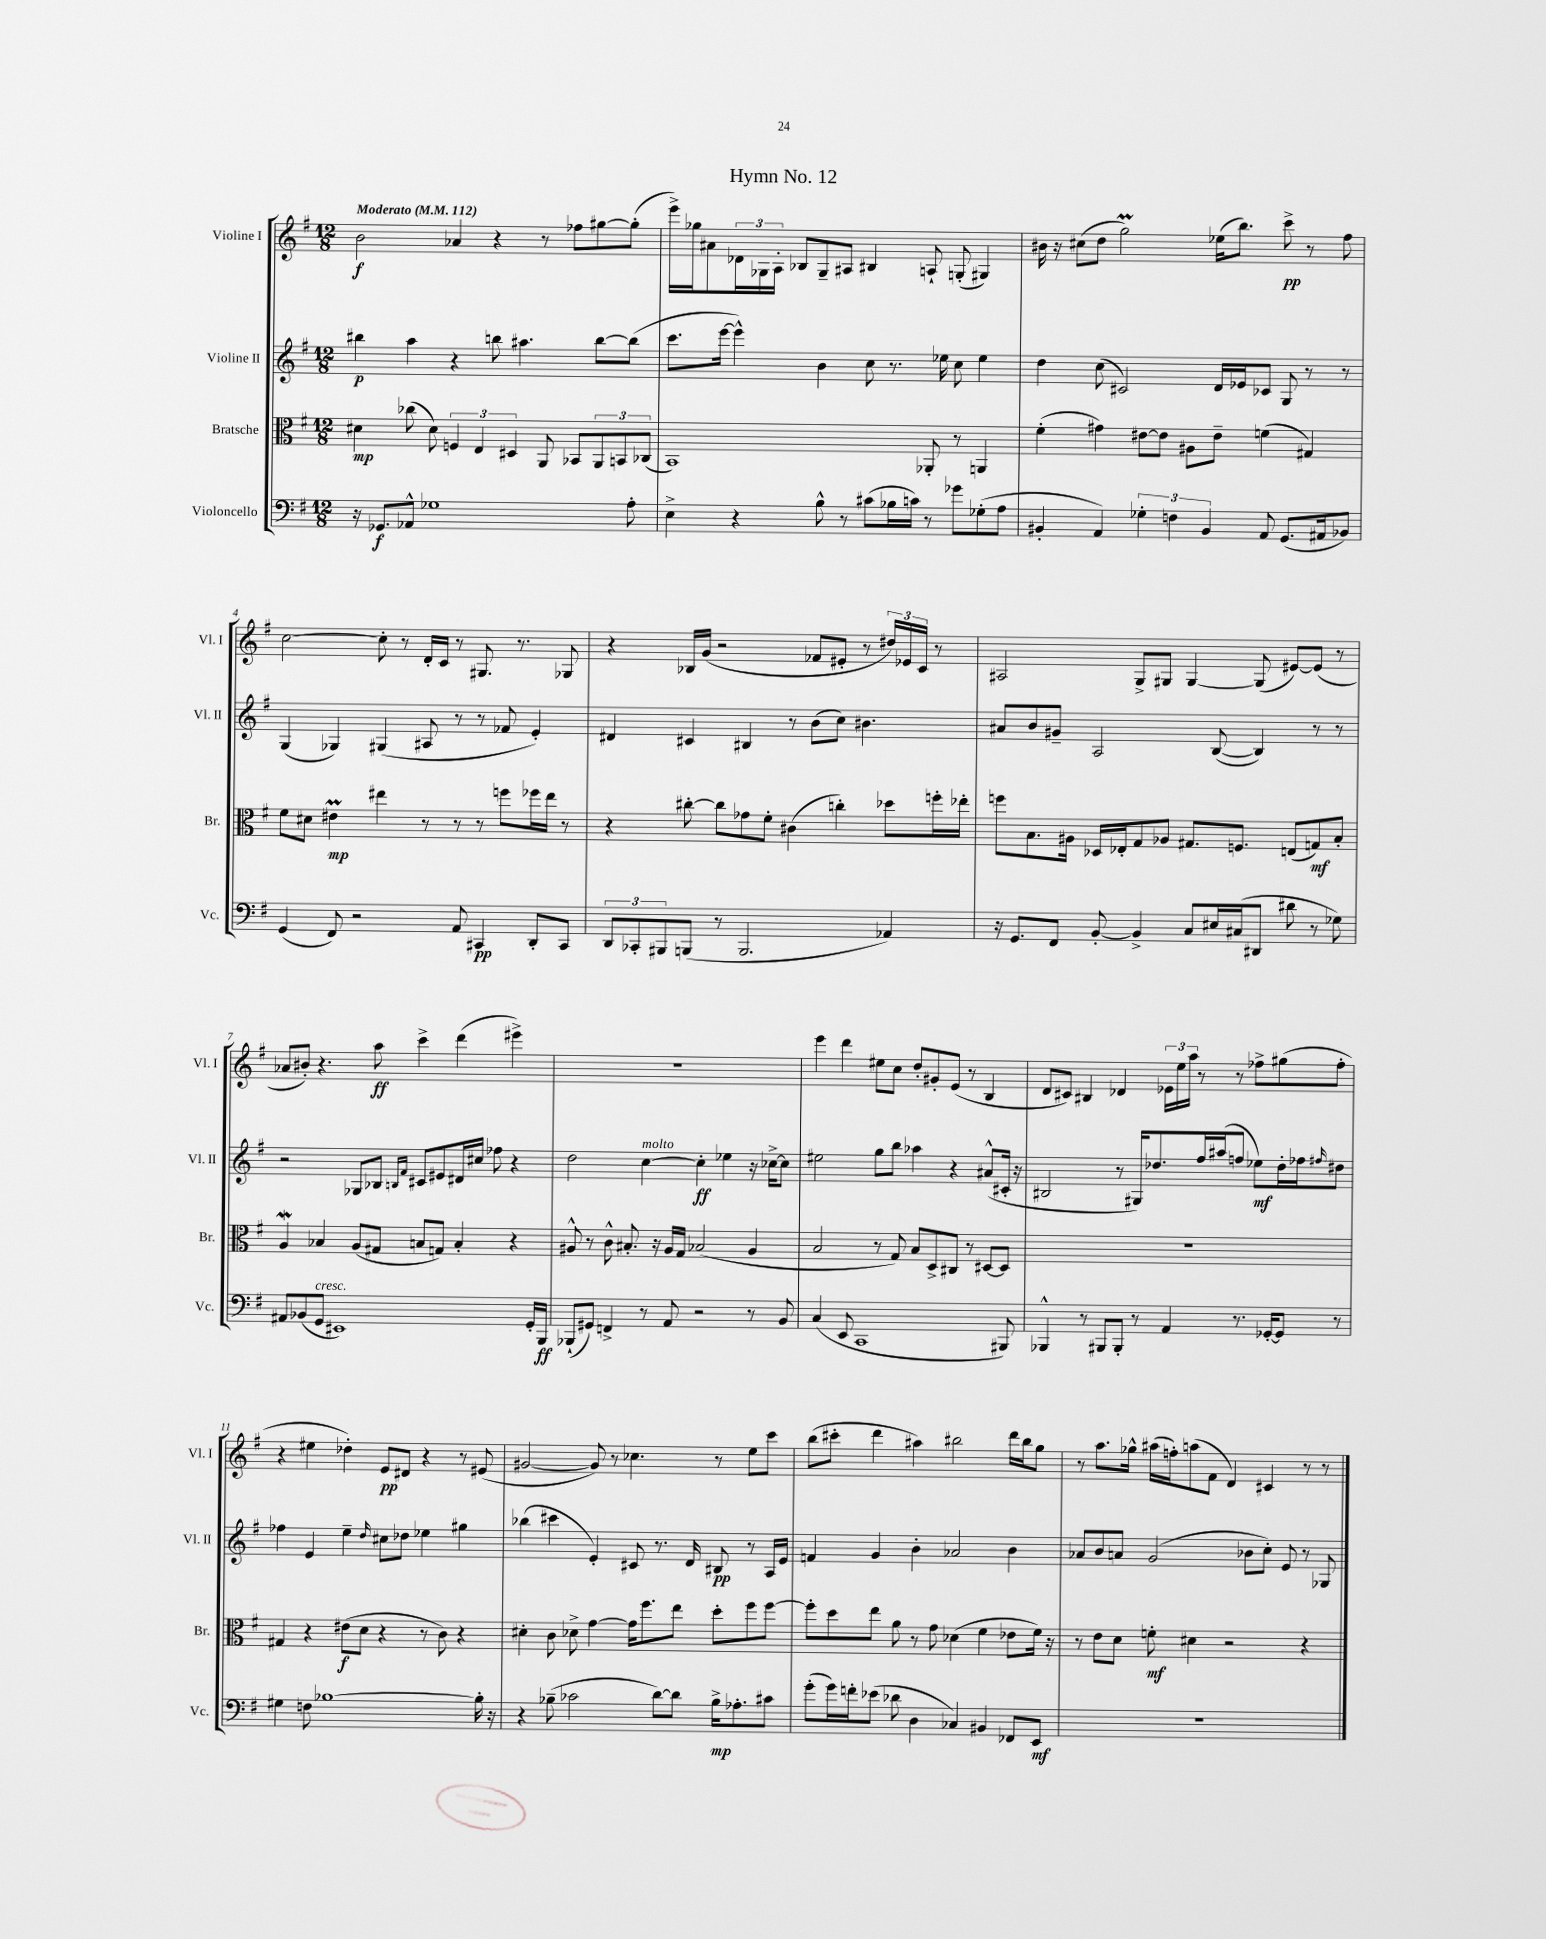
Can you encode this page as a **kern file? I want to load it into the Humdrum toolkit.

**kern	**dynam	**kern	**dynam	**kern	**dynam	**kern	**dynam
*part4	*part4	*part3	*part3	*part2	*part2	*part1	*part1
*staff4	*staff4	*staff3	*staff3	*staff2	*staff2	*staff1	*staff1
*I"Violoncello	*	*I"Bratsche	*	*I"Violine II	*	*I"Violine I	*
*I'Vc.	*	*I'Br.	*	*I'Vl. II	*	*I'Vl. I	*
*clefF4	*	*clefC3	*	*clefG2	*	*clefG2	*
*k[f#]	*	*k[f#]	*	*k[f#]	*	*k[f#]	*
*M12/8	*	*M12/8	*	*M12/8	*	*M12/8	*
*MM112	*	*MM112	*	*MM112	*	*MM112	*
=1	=1	=1	=1	=1	=1	=1	=1
!	!	!	!	!	!	!LO:TX:a:B:t=Moderato	!
16r	.	4d#X\	mp	4bb#X\	p	2b\	f
8.GG-X/L	f	.	.	.	.	.	.
8AA-X^^/J	.	(8cc-X\	.	4aa\	.	.	.
1G-X	.	8d#\)	.	.	.	.	.
.	.	6Fn/	.	4r	.	4a-X/	.
.	.	6E/	.	.	.	.	.
.	.	.	.	8bbn\	.	4r	.
.	.	6D#X/	.	.	.	.	.
.	.	.	.	4.aa#X\	.	.	.
.	.	8AA/	.	.	.	8r	.
.	.	8BB-X/L	.	.	.	8ff-X\L	.
.	.	12AA/	.	[8bb\L	.	[8gg#X\	.
.	.	12BBn/	.	.	.	.	.
8A'\	.	.	.	(8bb\J]	.	(8gg#'\J]	.
.	.	(12C-X/J	.	.	.	.	.
=2	=2	=2	=2	=2	=2	=2	=2
4E^\	.	1BB)	.	8.ccc\L	.	16eee^\LL)	.
.	.	.	.	.	.	16gg-X\J	.
.	.	.	.	.	.	8a#X\	.
.	.	.	.	[16eee\Jk	.	.	.
4r	.	.	.	4eee^^\])	.	24d-X\L	.
.	.	.	.	.	.	24G-X\	.
.	.	.	.	.	.	24A'\JJ	.
.	.	.	.	.	.	8B-X/L	.
8B^^\	.	.	.	4b\	.	8G-~/	.
8r	.	.	.	.	.	8A#X/J	.
(8c#X\L	.	.	.	8cc\	.	4B#X/	.
16B-X\L	.	.	.	8.r	.	.	.
16cn\JJ)	.	.	.	.	.	.	.
8r	.	8AA-X'/	.	.	.	8An`/	.
.	.	.	.	16ee-X\	.	.	.
8g-X\L	.	8r	.	8cc\	.	(8Gn'/	.
(8G-X'\	.	4AAn/	.	4ee-\	.	4G#X/)	.
8A\J	.	.	.	.	.	.	.
=3	=3	=3	=3	=3	=3	=3	=3
4BB#X'/	.	(4f#'\	.	4dd\	.	16b#X\	.
.	.	.	.	.	.	16r	.
.	.	.	.	.	.	(8cc#X\L	.
4AA/)	.	4g#X\)	.	(8cc\	.	8dd\J	.
.	.	.	.	2c#X/)	.	2ggM\)	.
6G-X'\	.	[8e#X\L	.	.	.	.	.
.	.	8e#\J]	.	.	.	.	.
6Fn\	.	.	.	.	.	.	.
.	.	8A#X\L	.	.	.	.	.
6BB#/	.	.	.	.	.	.	.
.	.	8e#~\J	.	16d/LL	.	(16ee-X\KL	.
.	.	.	.	16e-X/J	.	8.bb\J)	.
8AA/	.	(4fn\	.	8c-X/J	.	.	.
(8.GG/L	.	.	.	8G/	.	8ccc^\	pp
.	.	4G#X/)	.	8r	.	8r	.
16AA#X/k	.	.	.	.	.	.	.
8BB-X/J)	.	.	.	8r	.	8ff#\	.
!!LO:LB:g=z
=4	=4	=4	=4	=4	=4	=4	=4
(4GG/	.	8f#\L	.	(4G/	.	[2cc\	.
.	.	8d#X\J	.	.	.	.	.
8FF#/)	.	4e#Xm\	mp	4G-X/)	.	.	.
2r	.	.	.	.	.	.	.
.	.	4ee#X\	.	(4G#X/	.	8cc'\]	.
.	.	.	.	.	.	8r	.
.	.	8r	.	8A#X/	.	16d'/LL	.
.	.	.	.	.	.	16c/JJ	.
8AA/	.	8r	.	8r	.	8r	.
4CC#X/	pp	8r	.	8r	.	8.G#X/	.
.	.	8ffn\L	.	8f-X/	.	.	.
.	.	.	.	.	.	8.r	.
8DD'/L	.	16ff-X\L	.	4e'/)	.	.	.
.	.	16ee#\JJ	.	.	.	.	.
8CC#/J	.	8r	.	.	.	8G-X/	.
=5	=5	=5	=5	=5	=5	=5	=5
12DD/L	.	4r	.	4d#X/	.	4r	.
12CC-X'/	.	.	.	.	.	.	.
12BBB#X/	.	.	.	.	.	.	.
(8BBBn/J	.	[8cc#X'\	.	4c#X/	.	16B-X/LL	.
.	.	.	.	.	.	(16g/JJ	.
8r	.	8cc#\L]	.	.	.	2r	.
2.BBB/	.	8g-X\	.	4B#X/	.	.	.
.	.	8f#'\J	.	.	.	.	.
.	.	(4c#X\	.	8r	.	.	.
.	.	.	.	(8b\L	.	8f-X/L	.
.	.	4ccn'\)	.	8cc\J)	.	8e#X'/J	.
.	.	.	.	4.b#X\	.	8r	.
4AA-X/)	.	8dd-X\L	.	.	.	24dd#X/LL)	.
.	.	.	.	.	.	24e-X/	.
.	.	.	.	.	.	24c/JJ	.
.	.	16ffn'\L	.	.	.	8r	.
.	.	16ee-X'\JJ	.	.	.	.	.
=6	=6	=6	=6	=6	=6	=6	=6
16r	.	8ffn\L	.	8a#X/L	.	2A#X/	.
8.GG/L	.	.	.	.	.	.	.
.	.	8.B\	.	8b/	.	.	.
8FF#/J	.	.	.	8g#X~/J	.	.	.
.	.	16A#X\Jk	.	.	.	.	.
[8BB'/	.	16D-X/LL	.	2A/	.	.	.
.	.	16E-X'/J	.	.	.	.	.
4BB^/]	.	8G/	.	.	.	8G^/L	.
.	.	8A-X/J	.	.	.	8G#X/J	.
8C/L	.	8.G#X/L	.	.	.	[4G#/	.
16E#X/L	.	.	.	([8B/	.	.	.
(16C#X/J	.	8.Fn/J	.	.	.	.	.
8DD#X/J	.	.	.	4B/])	.	(8G#/]	.
8d#X\	.	(8En/L	.	.	.	[8e#X/L)	.
8r	.	8Gn/)	mf	8r	.	(8e#/J]	.
8G-X\)	.	8B'/J	.	8r	.	8r	.
!!LO:LB:g=z
=7	=7	=7	=7	=7	=7	=7	=7
8AA#X/L	.	4AW/	.	2r	.	8a-X/L	.
(8BB-X/	.	.	.	.	.	8b#X'/J)	.
!LO:TX:a:i:t=cresc.	!	!	!	!	!	!	!
8GG/J	.	4B-X/	.	.	.	4.r	.
1EE#X)	.	.	.	.	.	.	.
.	.	(8A/L	.	8G-X/L	.	.	.
.	.	8G#X/J	.	8B-X/J	.	8aa\	ff
.	.	.	.	16qqBn/LL	.	.	.
.	.	.	.	16qqf#/JJ	.	.	.
.	.	8Bn/L	.	8c#X/L	.	4ccc^\	.
.	.	8Gn/J)	.	8e#X/	.	.	.
.	.	4B'/	.	16d#X/L	.	(4ddd\	.
.	.	.	.	16cc#X/JJ	.	.	.
.	.	.	.	8ff-X\	.	.	.
.	.	4r	.	4r	.	4eee#X^\)	.
16GG'/LL	.	.	.	.	.	.	.
16BBB/JJ	ff	.	.	.	.	.	.
=8	=8	=8	=8	=8	=8	=8	=8
(8BBB-X`/L	.	8A#X^^/	.	2dd\	.	1.r	.
8GG#X/J)	.	8r	.	.	.	.	.
4FFn^/	.	8c^^\	.	.	.	.	.
.	.	8.B#X'/	.	.	.	.	.
!	!	!	!	!LO:TX:a:i:t=molto	!	!	!
8r	.	.	.	[4cc\	.	.	.
.	.	16r	.	.	.	.	.
8AA/	.	16A#/LL	.	.	.	.	.
.	.	16G/JJ	.	.	.	.	.
2r	.	(2B-X/	.	4cc'\]	ff	.	.
.	.	.	.	4ee-X\	.	.	.
8r	.	4A#/	.	16r	.	.	.
.	.	.	.	[16cc-X^\KL	.	.	.
8BB/	.	.	.	8cc-\J]	.	.	.
=9	=9	=9	=9	=9	=9	=9	=9
(4C/	.	2B/	.	2ee#X\	.	4eee\	.
8EE/	.	.	.	.	.	4ddd\	.
1CC	.	.	.	.	.	.	.
.	.	8r	.	8gg\L	.	8ee#X\L	.
.	.	8G/)	.	8bb\J	.	8cc\J	.
.	.	8B/L	.	4aa-X\	.	8dd'/L	.
.	.	8D^/	.	.	.	8g#X'/	.
.	.	8C#X/J	.	4r	.	(8e/J	.
.	.	8r	.	.	.	8r	.
.	.	[8D#X/L	.	(8a#X^^/L	.	4B/	.
8BBB#X/)	.	8D#/J]	.	16c#X'/Jk	.	.	.
.	.	.	.	16r	.	.	.
=10	=10	=10	=10	=10	=10	=10	=10
4BBB-X^^/	.	1.r	.	2B#X/	.	8d/L	.
.	.	.	.	.	.	8c#X/J)	.
8r	.	.	.	.	.	4B#X/	.
8BBB#X/L	.	.	.	.	.	.	.
8BBB#'/J	.	.	.	8r	.	4d-X/	.
8r	.	.	.	16G#X/KL)	.	.	.
.	.	.	.	8.dd-X/	.	.	.
4AA/	.	.	.	.	.	24e-X\LL	.
.	.	.	.	.	.	24ee\	.
.	.	.	.	.	.	24aa\JJ	.
.	.	.	.	16ff#/L	.	8r	.
.	.	.	.	(16aa#X/J	.	.	.
8.r	.	.	.	8ffn/J	.	8r	.
.	.	.	.	8ee-X\L)	mf	8ff-X^\L	.
[16GG-X'/KL	.	.	.	.	.	.	.
8GG-/J]	.	.	.	16dd-'\L	.	(8gg#X\	.
.	.	.	.	16ff-X\J	.	.	.
.	.	.	.	16qqff#X/	.	.	.
8r	.	.	.	8dd#X\J	.	8ff-'\J	.
!!LO:LB:g=z
=11	=11	=11	=11	=11	=11	=11	=11
4G#X\	.	4G#X/	.	4ff-X\	.	4r	.
8Fn\	.	4r	.	4e/	.	4ee#X\	.
[1B-X	.	.	.	.	.	.	.
.	.	(8e#X\L	f	4ee~\	.	4dd-X'\)	.
.	.	8d\J	.	.	.	.	.
.	.	.	.	16qqdd/	.	.	.
.	.	4r	.	8cc#X\L	.	8e/L	pp
.	.	.	.	8dd-X\J	.	8d#X/J	.
.	.	8r	.	4ee-X\	.	4r	.
.	.	8c\)	.	.	.	.	.
.	.	4r	.	4gg#X\	.	8r	.
16B-'\]	.	.	.	.	.	(8e#X/	.
16r	.	.	.	.	.	.	.
=12	=12	=12	=12	=12	=12	=12	=12
4r	.	4d#X'\	.	(4bb-X\	.	[2g#X/	.
(8B-X~\	.	8c\	.	4ccc#X\	.	.	.
2c-X\	.	8d-X^\	.	.	.	.	.
.	.	[4g\	.	4e'/)	.	8g#/])	.
.	.	.	.	.	.	8r	.
.	.	16g\KL]	.	8c#X/	.	4.cc-X\	.
.	.	8.ff#\	.	.	.	.	.
[8d\L)	.	.	.	8.r	.	.	.
8d\J]	.	8ee\J	.	.	.	.	.
.	.	.	.	16d/	.	.	.
16B-^\KL	mp	8dd'\L	.	8B#X/	pp	8r	.
8.A-X'\	.	.	.	.	.	.	.
.	.	8ff#\	.	8r	.	8ee\L	.
8c#X\J	.	[8ff#\J	.	16A/LL	.	8ccc\J	.
.	.	.	.	16e/JJ	.	.	.
=13	=13	=13	=13	=13	=13	=13	=13
(8g'\L	.	8ff#'\L]	.	4fn/	.	(8bb\L	.
16g\L)	.	8dd\	.	.	.	8ccc#X'\J	.
16fn'\J	.	.	.	.	.	.	.
(8e-X\J	.	8ee\J	.	4g/	.	4ddd\	.
8d-X\	.	8a\	.	.	.	.	.
4D\	.	8r	.	4b'\	.	4aa#X\)	.
.	.	8g\	.	.	.	.	.
4C-X/)	.	(4d-X\	.	2a-X/	.	2bb#X\	.
4BB#X/	.	4f#\	.	.	.	.	.
8FF-X/L	.	8e-X\L	.	4b\	.	16ddd\LL	.
.	.	.	.	.	.	16bb#\J	.
8EE/J	mf	16f#\Jk)	.	.	.	8gg\J	.
.	.	16r	.	.	.	.	.
=14	=14	=14	=14	=14	=14	=14	=14
1.r	.	8r	.	8a-X/L	.	8r	.
.	.	8e\L	.	8b/	.	8.aa\L	.
.	.	8d\J	.	8an/J	.	.	.
.	.	.	.	.	.	16gg-X^^\Jk	.
.	.	8fn'\	mf	(2g/	.	(16aa#X\LL	.
.	.	.	.	.	.	16ffn'\J)	.
.	.	4d#X\	.	.	.	(8aan\	.
.	.	.	.	.	.	8f#\J	.
.	.	2r	.	.	.	4d/)	.
.	.	.	.	8b-X\L	.	.	.
.	.	.	.	8cc'\J)	.	4c#X/	.
.	.	.	.	8e/	.	.	.
.	.	4r	.	8r	.	8r	.
.	.	.	.	8G-X/	.	8r	.
==	==	==	==	==	==	==	==
*-	*-	*-	*-	*-	*-	*-	*-
